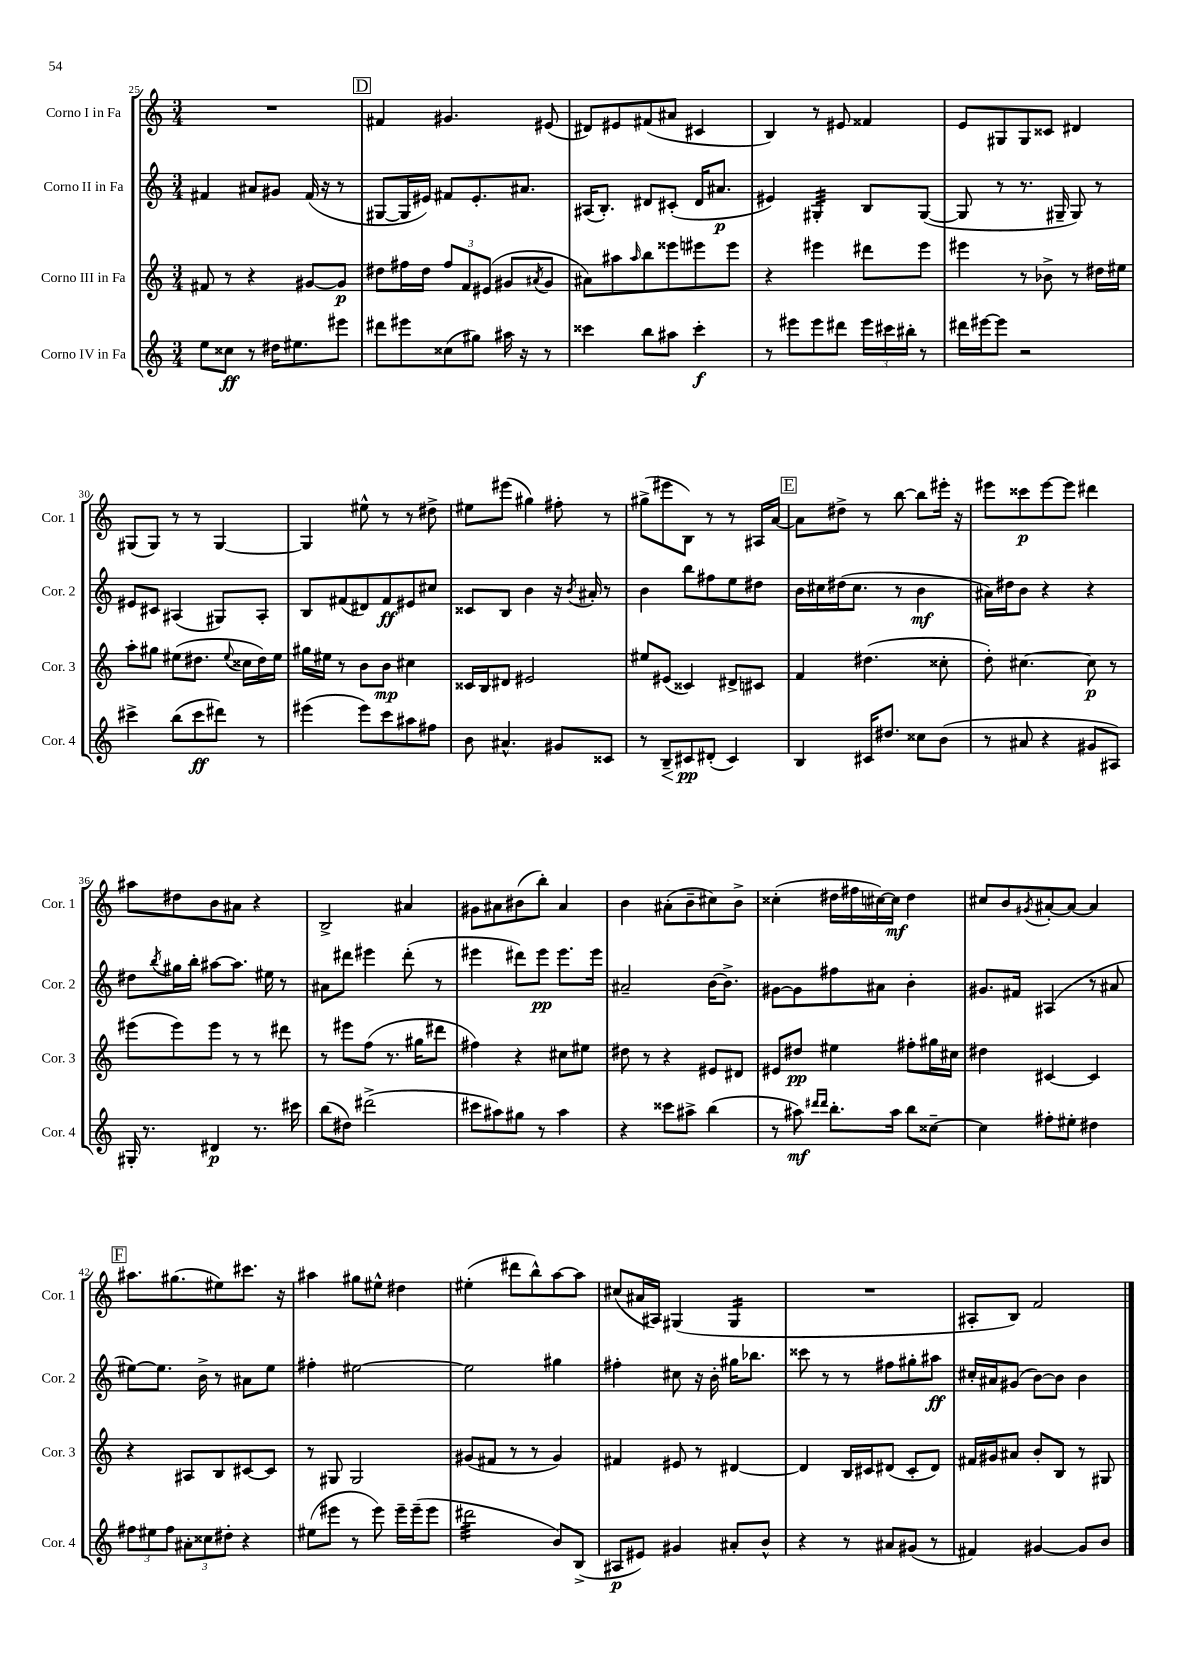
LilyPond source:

<<
\new StaffGroup <<
\new Staff = "s0" \with { instrumentName = "Corno I in Fa" shortInstrumentName = "Cor. 1" } {
    \clef treble \key c \major \numericTimeSignature \time 3/4
    R2. |
    \mark \markup { \box "D" } fis'4 gis'4. eis'8( |
    dis'8) eis'8 fis'8( ais'8 cis'4 |
    b4) r8 eis'8 fisis'4 |
    e'8 gis8 gis8 cisis'8 dis'4 |
    gis8( gis8) r8 r8 gis4~ |
    gis4 eis''8-^ r8 r8 dis''8-> |
    eis''8 eis'''8( gis''4) fis''8-. r8 |
    gis''8->( eis'''8 b8) r8 r8 ais16 a'16~ |
    \mark \markup { \box "E" } a'8 dis''8-> r8 b''8~ b''8 eis'''16-. r16 |
    eis'''8 cisis'''8\p eis'''8~ eis'''8 dis'''4 |
    ais''8 dis''8 b'8 ais'8 r4 |
    b2-> ais'4 |
    gis'8 ais'8 bis'8( b''8-.) ais'4 |
    b'4 ais'8-.( b'8-- cis''8) b'8-> |
    cisis''4-.( dis''16 fis''16 cis''16~) cis''16\mf dis''4 |
    cis''8 b'8 \acciaccatura { gis'8 } ais'8~-. ais'8~ ais'4 |
    \mark \markup { \box "F" } ais''8. gis''8.( eis''8) cis'''8. r16 |
    ais''4 gis''8 eis''8-^ dis''4 |
    eis''4-.( dis'''8 b''8-^) a''8~ a''8 |
    cis''8( ais'16 ais16) gis4( gis4:16 |
    R2. |
    ais8-. b8) f'2 \bar "|." |
}
\new Staff = "s1" \with { instrumentName = "Corno II in Fa" shortInstrumentName = "Cor. 2" } {
    \clef treble \key c \major \numericTimeSignature \time 3/4
    fis'4 ais'8 gis'8 fis'16( r16 r8 |
    \mark \markup { \box "D" } gis8~ gis16 eis'16) fis'8 eis'8.-. ais'8. |
    ais16( b8.-.) dis'8 cis'8-.( dis'16 ais'8.\p |
    eis'4) gis4:32-. b8 gis8~( |
    gis8 r8 r8. gis16-- gis8) r8 |
    eis'8 cis'8 ais4( gis8) ais8-. |
    b8 fis'8( dis'8) fis'8\ff eis'8 cis''8 |
    cisis'8 b8 b'4 r16 \acciaccatura { b'8 } ais'16-. r8 |
    b'4 b''8 fis''8 e''8 dis''8 |
    \mark \markup { \box "E" } b'16 cis''16 dis''16( cis''8. r8 b'4\mf |
    ais'16) dis''16 b'8 r4 r4 |
    dis''8 \acciaccatura { b''8 } gis''16 b''16-. ais''8~ ais''8. eis''16 r8 |
    ais'8 dis'''8 eis'''4 dis'''8-.( r8 |
    eis'''4 dis'''8) eis'''8\pp eis'''8. eis'''16 |
    ais'2-- b'16~ b'8.-> |
    gis'8~ gis'8 fis''8 ais'8 b'4-. |
    gis'8. fis'16 ais4( r8 ais'8 |
    \mark \markup { \box "F" } eis''8~) eis''8. b'16-> r8 ais'8 eis''8 |
    fis''4-. eis''2~ |
    eis''2 gis''4 |
    fis''4-. cis''8 r16 b'16-. gis''16 bes''8. |
    cisis'''8 r8 r8 fis''8 gis''8-. ais''8\ff |
    cis''16-. ais'16 gis'8( b'8~) b'8 b'4 \bar "|." |
}
\new Staff = "s2" \with { instrumentName = "Corno III in Fa" shortInstrumentName = "Cor. 3" } {
    \clef treble \key c \major \numericTimeSignature \time 3/4
    fis'8 r8 r4 gis'8~ gis'8\p |
    \mark \markup { \box "D" } dis''8 fis''16 dis''16 \tuplet 3/2 { fis''8 f'8 eis'8( } gis'8 \acciaccatura { ais'8 } gis'8 |
    ais'8) ais''8 \grace { ais''16 } b''8 eisis'''8 eis'''8 eis'''8 |
    r4 eis'''4 dis'''8 eis'''8 |
    eis'''4 r8 bes'8-> r8 dis''16 eis''16 |
    a''8-. gis''8 eis''8( dis''8. \appoggiatura { eis''8 } cisis''16 dis''16) eis''16 |
    gis''16 eis''16 r8 b'8 b'8\mp cis''4 |
    cisis'16 b16 dis'8 eis'2 |
    eis''8 eis'8( cisis'4) dis'8-> cis'8 |
    \mark \markup { \box "E" } f'4 dis''4.( cisis''8-. |
    d''8-.) cis''4.~ cis''8\p r8 |
    eis'''8( eis'''8) eis'''8 r8 r8 dis'''8 |
    r8 eis'''8 f''8( r8. gis''16 dis'''8 |
    fis''4) r4 cis''8 eis''8 |
    dis''8 r8 r4 eis'8 dis'8 |
    eis'8 dis''8\pp eis''4 fis''8-. gis''16 cis''16 |
    dis''4 cis'4~ cis'4 |
    \mark \markup { \box "F" } r4 ais8 b8 cis'8~ cis'8 |
    r8 gis8 gis2 |
    gis'8( fis'8 r8 r8 gis'4) |
    fis'4 eis'8 r8 dis'4~ |
    dis'4 b16 cis'16 dis'8( cis'8-. dis'8) |
    fis'16 gis'16 ais'8 b'8-. b8 r8 gis8 \bar "|." |
}
\new Staff = "s3" \with { instrumentName = "Corno IV in Fa" shortInstrumentName = "Cor. 4" } {
    \clef treble \key c \major \numericTimeSignature \time 3/4
    e''8 cisis''8\ff r8 dis''16 eis''8. eis'''8 |
    \mark \markup { \box "D" } dis'''8 eis'''8 cisis''8( gis''8) ais''16 r16 r8 |
    cisis'''4 b''8 ais''8 cisis'''4-.\f |
    r8 eis'''8 eis'''8 dis'''8 \tuplet 3/2 { eis'''16 cis'''16 bis''16-. } r8 |
    dis'''16 eis'''16~ eis'''8 r2 |
    cis'''4-> b''8( cis'''8\ff dis'''8) r8 |
    eis'''4( eis'''8) c'''8 ais''8 fis''8 |
    b'8 ais'4.-^ gis'8 cisis'8 |
    r8 b8--\< cis'8\pp\! dis'8-.( cis'4) |
    \mark \markup { \box "E" } b4 cis'16 dis''8. cisis''8 b'8( |
    r8 ais'8 r4 gis'8 ais8) |
    gis16-. r8. dis'4\p r8. cis'''16 |
    b''8( dis''8) dis'''2->( |
    cis'''8 ais''8) gis''8 r8 ais''4 |
    r4 cisis'''8 ais''8-> b''4( |
    r8 ais''8\mf) \grace { dis'''16 dis'''16 } b''8.-. ais''16 b''8 cisis''8~-- |
    cisis''4 fis''8-. eis''8-. dis''4 |
    \mark \markup { \box "F" } \tuplet 3/2 { fis''8 eis''8 fis''8 } \tuplet 3/2 { ais'8-. cisis''8 dis''8-. } r4 |
    eis''8( eis'''8 r8 eis'''8) eis'''16-- eis'''16--( eis'''8 |
    dis'''2:32 b'8) b8->( |
    ais8\p eis'8) gis'4 ais'8-. b'8-^ |
    r4 r8 ais'8 gis'8( r8 |
    fis'4) gis'4~ gis'8 b'8 \bar "|." |
}
>>
>>
\layout { \context { \Score currentBarNumber = #25 } }
